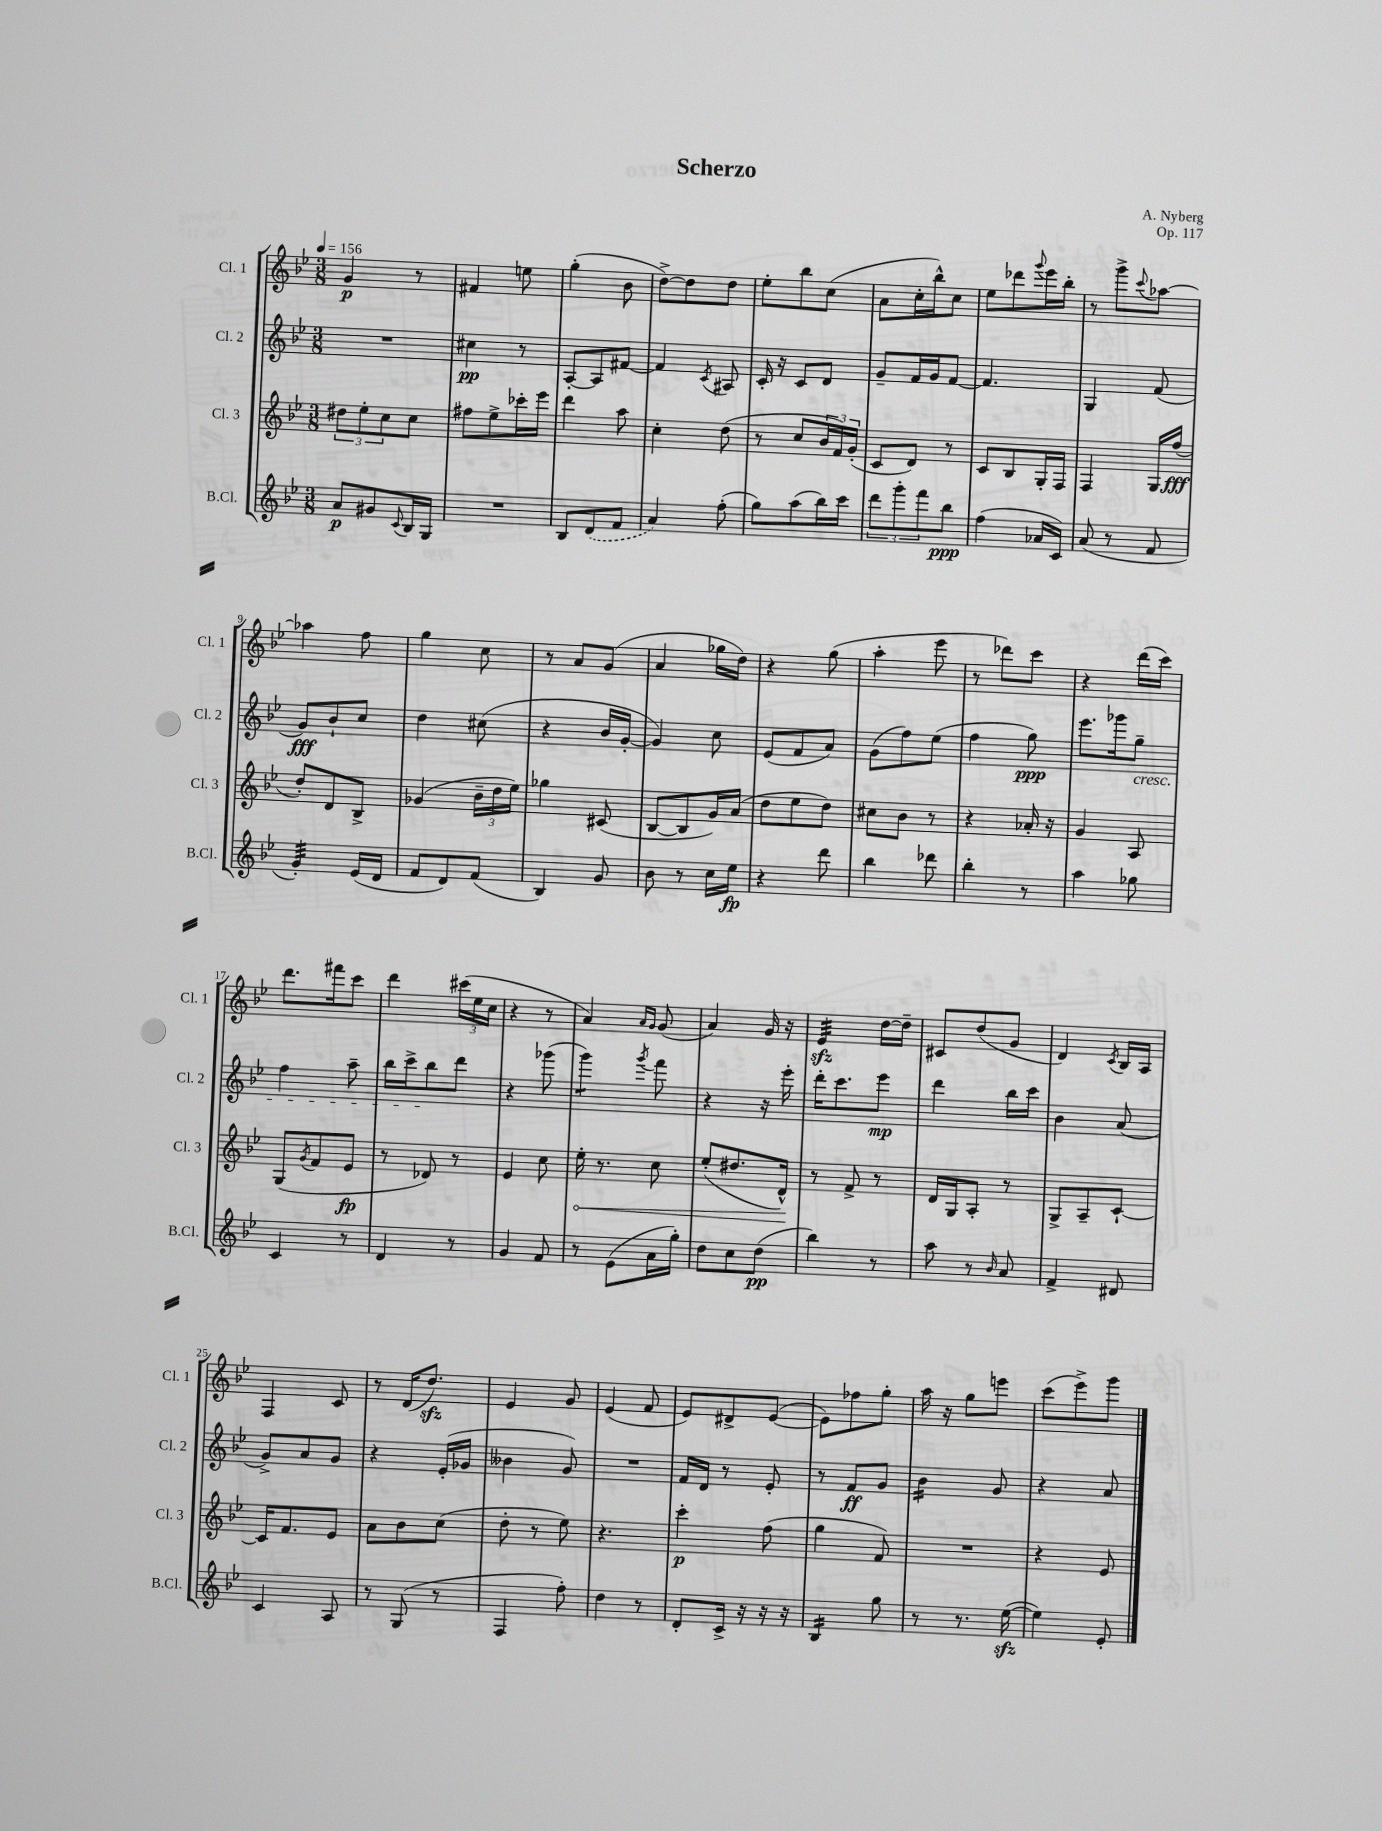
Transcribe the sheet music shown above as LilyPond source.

\header { title = "Scherzo" composer = "A. Nyberg" opus = "Op. 117" }
<<
\new StaffGroup <<
\new Staff = "s0" \with { instrumentName = "Cl. 1" shortInstrumentName = "Cl. 1" } {
    \clef treble \key bes \major \numericTimeSignature \time 3/8 \tempo 4 = 156
    g'4\p r8 |
    fis'4 e''8 |
    g''4-.( bes'8 |
    d''8~->) d''8 d''8 |
    ees''8-. bes''8 c''8( |
    a'8 c''16-. bes''16-^) c''8 |
    ees''8 des'''8 \appoggiatura { g'''8 } ees'''16 bes''16-. |
    r8 g'''8-> \appoggiatura { c'''8 } aes''8~ |
    aes''4 f''8 |
    g''4 c''8 |
    r8 a'8 g'8( |
    a'4 ges''16 d''16) |
    r4 g''8( |
    a''4-. ees'''8 |
    r8 des'''8) c'''8 |
    r4 d'''16( c'''16) |
    d'''8. fis'''16 c'''8 |
    d'''4 \tuplet 3/2 { cis'''16( ees''16 c''16 } |
    r4 r8 |
    a'4) \grace { a'16 g'16 } g'8( |
    a'4) g'16 r16 |
    ees'4:32\sfz d''16~ d''16-- |
    cis'8 d''8( g'8 |
    d'4) \acciaccatura { c'8 } bes16 a16 |
    f4 c'8 |
    r8 d'16( d''8.\sfz) |
    ees'4 g'8 |
    ees'4( f'8 |
    ees'8) dis'8-> ees'8~( |
    ees'8) fes''8 g''8-. |
    a''16 r16 g''8 e'''8 |
    c'''8( ees'''8->) g'''8 \bar "|." |
}
\new Staff = "s1" \with { instrumentName = "Cl. 2" shortInstrumentName = "Cl. 2" } {
    \clef treble \key bes \major \numericTimeSignature \time 3/8
    R4. |
    cis''4\pp r8 |
    a8~-. a8 fis'8~ |
    fis'4 \acciaccatura { c'8 } ais8 |
    c'16-. r16 c'8 d'8 |
    g'8-- f'16 g'16 f'8~ |
    f'4. |
    g4 f'8( |
    g'8\fff) bes'8-! c''8 |
    d''4 cis''8( |
    r4 bes'16 g'16~-. |
    g'4) c''8 |
    ees'8( f'8 a'8) |
    g'8( f''8) ees''8( |
    f''4 g''8\ppp) |
    ees'''8. ges'''16 g''8--\cresc |
    f''4 a''8-- |
    bes''16 c'''16-> bes''8\! d'''8 |
    r4 ges'''8( |
    g'''4:8) \acciaccatura { g'''8 } f'''8 |
    r4 r16 ees'''16-. |
    d'''16-. c'''8. ees'''8\mp |
    d'''4 bes''16 c'''16 |
    bes'4 a'8( |
    g'8->) a'8 g'8 |
    r4 ees'16-.( ges'16 |
    beses'4 g'8) |
    R4. |
    f'16 d'16 r8 ees'8-. |
    r8 f'8\ff g'8 |
    bes'4:16 g'8 |
    r4 a'8 \bar "|." |
}
\new Staff = "s2" \with { instrumentName = "Cl. 3" shortInstrumentName = "Cl. 3" } {
    \clef treble \key bes \major \numericTimeSignature \time 3/8
    \tuplet 3/2 { dis''8 ees''8-. c''8 } c''8 |
    fis''8 ees''8-> ces'''16-. ees'''16 |
    d'''4 a''8 |
    c''4-. d''8( |
    r8 c''8 \tuplet 3/2 { bes'16 f'16) g'16-.( } |
    c'8 d'8) r8 |
    c'8 bes8 g16-. f16 |
    f4 g16 f''16\fff( |
    d''8-.) d'8 bes8-> |
    ges'4( \tuplet 3/2 { bes'16-- d''16 ees''16) } |
    ges''4 cis'8( |
    bes8~ bes8 g'16) a'16( |
    d''8 ees''8 d''8) |
    cis''8 bes'8 r8 |
    r4 aes'16-. r16 |
    g'4 a8 |
    g8( \acciaccatura { g'8 } f'8 ees'8\fp |
    r8 des'8) r8 |
    ees'4 c''8 |
    \once \override Hairpin.circled-tip = ##t ees''16-.\< r8. c''8 |
    ees''8-.( dis''8. d'16-^\!) |
    r8 f'8-> r8 |
    d'16 g16 a8-. r8 |
    g8-> a8-- c'8~-! |
    c'16 f'8. ees'8 |
    a'8 bes'8 c''8( |
    d''8-. r8 ees''8) |
    r4. |
    c'''4-.\p f''8( |
    g''4 f'8) |
    R4. |
    r4 ees'8 \bar "|." |
}
\new Staff = "s3" \with { instrumentName = "B.Cl." shortInstrumentName = "B.Cl." } {
    \clef treble \key bes \major \numericTimeSignature \time 3/8
    a'8\p gis'8 \appoggiatura { c'8 } bes16 g16 |
    R4. |
    bes8 \once \slurDashed d'8( f'8 |
    a'4) f''8-.( |
    g''8) a''8( bes''16) c'''16 |
    \tuplet 3/2 { d'''8 g'''8-. f'''8 } bes''8\ppp |
    f''4( aes'16 c'16) |
    a'8( r8 f'8 |
    g'4:32-.) ees'16( d'16 |
    f'8 d'8) f'8( |
    bes4) g'8 |
    bes'8 r8 c''16 ees''16\fp |
    r4 d'''8 |
    bes''4 des'''8 |
    bes''4-. r8 |
    a''4 ges''8 |
    c'4 r8 |
    d'4 r8 |
    g'4 f'8 |
    r8 ees'8( a'16 g''16-.) |
    d''8 c''8 d''8\pp( |
    bes''4) r8 |
    a''8 r8 \grace { bes'16 } a'8 |
    f'4-> dis'8 |
    c'4 a8 |
    r8 g8( r8 |
    f4 f''8-.) |
    d''4 r8 |
    d'8-. c'16-> r16 r16 r16 |
    bes4:16 g''8 |
    r8 r8. ees''16~\sfz( |
    ees''4) ees'8-. \bar "|." |
}
>>
>>
